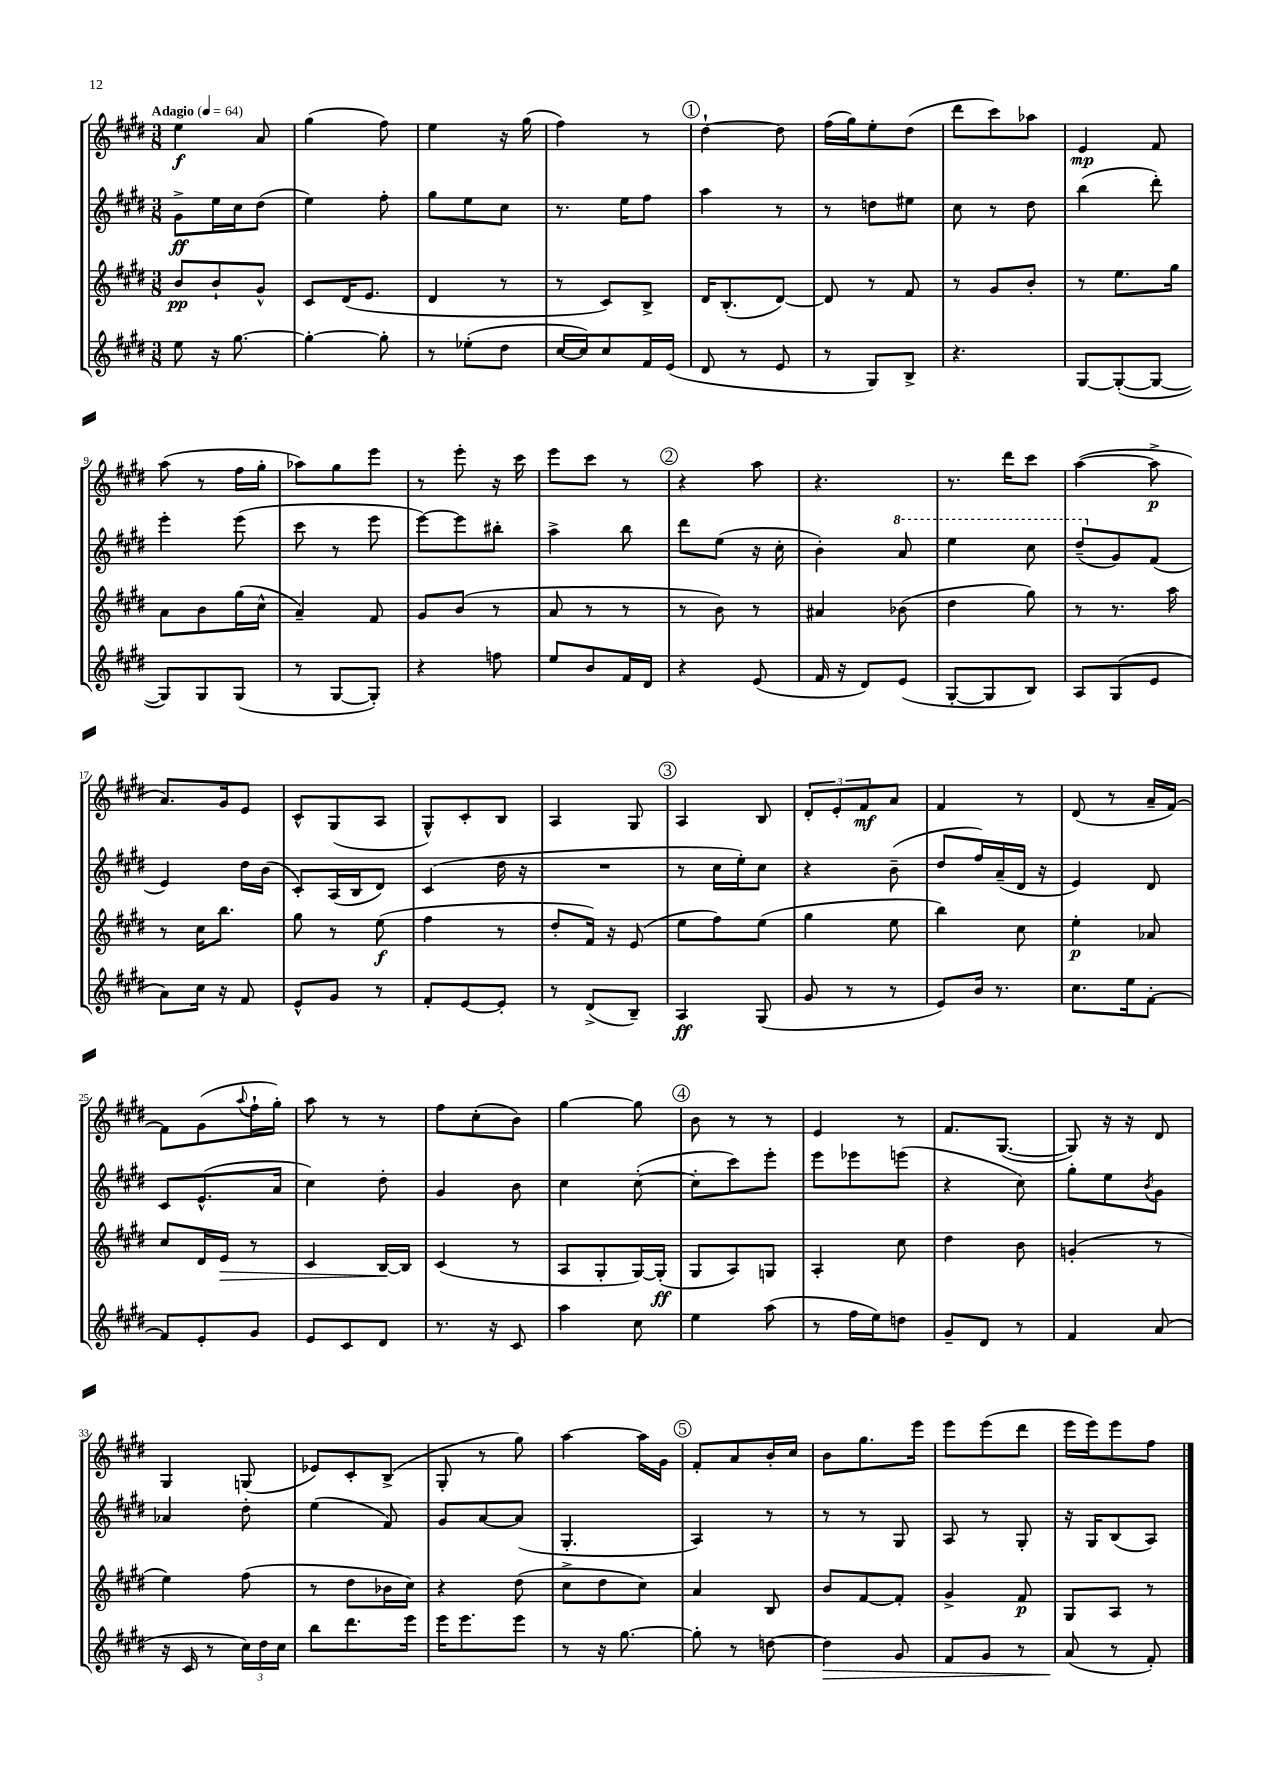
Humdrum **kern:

**kern	**kern	**kern	**kern
*staff4	*staff3	*staff2	*staff1
*clefG2	*clefG2	*clefG2	*clefG2
*k[f#c#g#d#]	*k[f#c#g#d#]	*k[f#c#g#d#]	*k[f#c#g#d#]
*M3/8	*M3/8	*M3/8	*M3/8
*MM64	*MM64	*MM64	*MM64
8ee\	8b/L	8g#^\L	4ee\
16r	8b`/	16ee\L	.
[8.gg#\	.	16cc#\J	.
.	8g#^^/J	(8dd#\J	8a/
=	=	=	=
4gg#'\_	8c#/L	4ee\)	(4gg#\
.	(16d#/K	.	.
.	8.e/J	.	.
8gg#'\]	.	8ff#'\	8ff#\)
=	=	=	=
8r	4d#/	8gg#\L	4ee\
(8ee-'\L	.	8ee\	.
8dd#\J	8r	8cc#\J	16r
.	.	.	(16gg#\
=	=	=	=
[16cc#/LL	8r	8.r	4ff#\)
16cc#/]J)	.	.	.
8cc#/	8c#/L)	.	.
.	.	16ee\LK	.
16f#/L	8B^/J	8ff#\J	8r
(16e/JJ	.	.	.
=	=	=	=
8d#/	16d#/LK	4aa\	[4dd#`\
.	(8.B'/	.	.
8r	.	.	.
8e/	[8d#/J)	8r	8dd#\]
=	=	=	=
8r	8d#/]	8r	(16ff#\LL
.	.	.	16gg#\J)
8G#/L)	8r	8dd\L	8ee'\
8B^/J	8f#/	8ee#\J	(8dd#\J
=	=	=	=
4.r	8r	8cc#\	8ddd#\L
.	8g#/L	8r	8ccc#\)
.	8b'/J	8dd#\	8aa-\J
=	=	=	=
[8G#/L	8r	(4bb\	4e/
(8G#'/_	8.ee\L	.	.
8G#/_J	.	8ddd#'\)	8f#/
.	16gg#\Jk	.	.
=	=	=	=
8G#/]L)	8a\L	4eee'\	(8aa\
8G#/	8b\	.	8r
(8G#/J	(16gg#\L	(8eee\	16ff#\LL
.	16cc#^^\JJ	.	16gg#'\JJ
=	=	=	=
8r	4a~/)	8ccc#\	8aa-\L)
[8G#/L	.	8r	8gg#\
8G#'/]J)	8f#/	8eee\	8eee\J
=	=	=	=
4r	8g#/L	[8eee\L)	8r
.	(8b/J	8eee\]	8eee'\
8ff\	8r	8bb#'\J	16r
.	.	.	16ccc#\
=	=	=	=
8ee/L	8a/	4aa^\	8eee\L
8b/	8r	.	8ccc#\J
16f#/L	8r	8bb\	8r
16d#/JJ	.	.	.
=	=	=	=
4r	8r	8ddd#\L	4r
.	8b\)	(8ee\J	.
(8e/	8r	16r	8aa\
.	.	16cc#'\	.
=	=	=	=
16f#/	4a#/	4b'\)	4.r
16r	.	.	.
8d#/L)	.	.	.
(8e/J	(8b-\	8aa/	.
=	=	=	=
[8G#'/L	4dd#\	4eee\	8.r
8G#/]	.	.	.
.	.	.	16ddd#\LK
8B/J)	8gg#\)	8ccc#\	8ccc#\J
=	=	=	=
8A/L	8r	(8ddd#~/L	([4aa\
(8G#/	8.r	8g#/)	.
8e/J	.	(8f#/J	8aa^\]
.	16aa\	.	.
=	=	=	=
8a\L)	8r	4e/)	8.a/L)
16cc#\Jk	16cc#\LK	.	.
16r	8.bb\J	.	16g#/k
8f#/	.	16dd#\LL	8e/J
.	.	(16b\JJ	.
=	=	=	=
8e^^/L	8gg#\	8c#'/L)	8c#^^/L
8g#/J	8r	(16A/L	(8G#/
.	.	16B/J	.
8r	(8ee\	8d#/J)	8A/J
=	=	=	=
8f#'/L	4ff#\	(4c#/	8G#^^/L)
[8e/	.	.	8c#'/
8e'/]J	8r	16dd#\	8B/J
.	.	16r	.
=	=	=	=
8r	8dd#'/L	4.r	4A/
(8d#^/L	16f#/Jk)	.	.
.	16r	.	.
8B~/J)	(8e/	.	8G#/
=	=	=	=
4A/	8ee\L	8r	4A/
.	8ff#\)	16cc#\LL	.
.	.	16ee'\J)	.
(8G#/	(8ee\J	8cc#\J	8B/
=	=	=	=
8g#/	4gg#\	4r	12d#'/L
.	.	.	12e'/
8r	.	.	.
.	.	.	12f#/
8r	8ee\	(8b~\	8a/J
=	=	=	=
8e/L)	4bb\)	8dd#/L	4f#/
16b/Jk	.	16ff#/L)	.
8.r	.	(16a~/	.
.	8cc#\	16d#/JJ	8r
.	.	16r	.
=	=	=	=
8.cc#\L	4ee'\	4e/)	(8d#/
.	.	.	8r
16ee\k	.	.	.
[8f#'\J	8a-/	8d#/	16a~/LL
.	.	.	[16f#/JJ)
=	=	=	=
8f#/]L	8cc#/L	8c#/L	8f#\]L
8e'/	16d#/L	(8.e^^/	(8g#\
.	16e/JJ	.	.
.	.	.	8qqaa/
8g#/J	8r	.	16ff#`\L
.	.	16a/Jk	16gg#'\JJ)
=	=	=	=
8e/L	4c#/	4cc#\)	8aa\
8c#/	.	.	8r
8d#/J	[16B/LL	8dd#'\	8r
.	16B/]JJ	.	.
=	=	=	=
8.r	(4c#/	4g#/	8ff#\L
.	.	.	(8cc#'\
16r	.	.	.
8c#/	8r	8b\	8b\J)
=	=	=	=
4aa\	8A/L	4cc#\	[4gg#\
.	8G#'/	.	.
8cc#\	[16G#/L)	([8cc#'\	8gg#\]
.	(16G#'/]JJ	.	.
=	=	=	=
4ee\	8G#/L	8cc#'\]L	8b\
.	8A/)	8ccc#\)	8r
(8aa\	8G/J	8eee'\J	8r
=	=	=	=
8r	4A'/	8eee\L	4e/
16ff#\LL	.	8eee-\	.
16ee\J)	.	.	.
8dd\J	8cc#\	(8eee\J	8r
=	=	=	=
8g#~/L	4dd#\	4r	8.f#/L
8d#/J	.	.	.
.	.	.	([8.G#/J
8r	8b\	8cc#\)	.
=	=	=	=
4f#/	(4g'/	8gg#'\L	8G#/])
.	.	8ee\	16r
.	.	.	16r
.	.	8qb/	.
(8a/	8r	8g#\J	8d#/
=	=	=	=
16r	4ee\)	4a-/	4G#/
16c#/	.	.	.
8r	.	.	.
24cc#\LL)	(8ff#\	8dd#'\	(8G/
24dd#\	.	.	.
24cc#\JJ	.	.	.
=	=	=	=
8bb\L	8r	(4ee\	8e-/L)
8.ddd#\	8dd#\L	.	8c#'/
.	16b-\L	8f#/)	(8B^/J
16eee\Jk	16cc#\JJ)	.	.
=	=	=	=
16eee\LK	4r	8g#/L	8G#'/
8.eee\	.	.	.
.	.	[8a/	8r
8eee\J	(8dd#\	(8a/]J	8gg#\)
=	=	=	=
8r	8cc#^\L	4.G#'/	[4aa\
16r	8dd#\	.	.
[8.gg#\	.	.	.
.	8cc#\J)	.	16aa\]LL
.	.	.	16g#\JJ
=	=	=	=
8gg#'\]	4a/	4A/)	8f#'/L
8r	.	.	8a/
[8dd\	8B/	8r	16b'/L
.	.	.	16cc#/JJ
=	=	=	=
4dd\]	8b/L	8r	8b\L
.	[8f#/	8r	8.gg#\
8g#/	8f#'/]J	8G#/	.
.	.	.	16eee\Jk
=	=	=	=
8f#/L	4g#^/	8A/	8eee\L
8g#/J	.	8r	(8eee\
8r	8f#/	8G#'/	8ddd#\J
=	=	=	=
(8a/	8G#/L	16r	16eee\LL
.	.	16G#/LK	16eee\J)
8r	8A/J	(8B/	8eee\
8f#'/)	8r	8A/J)	8ff#\J
==	==	==	==
*-	*-	*-	*-
